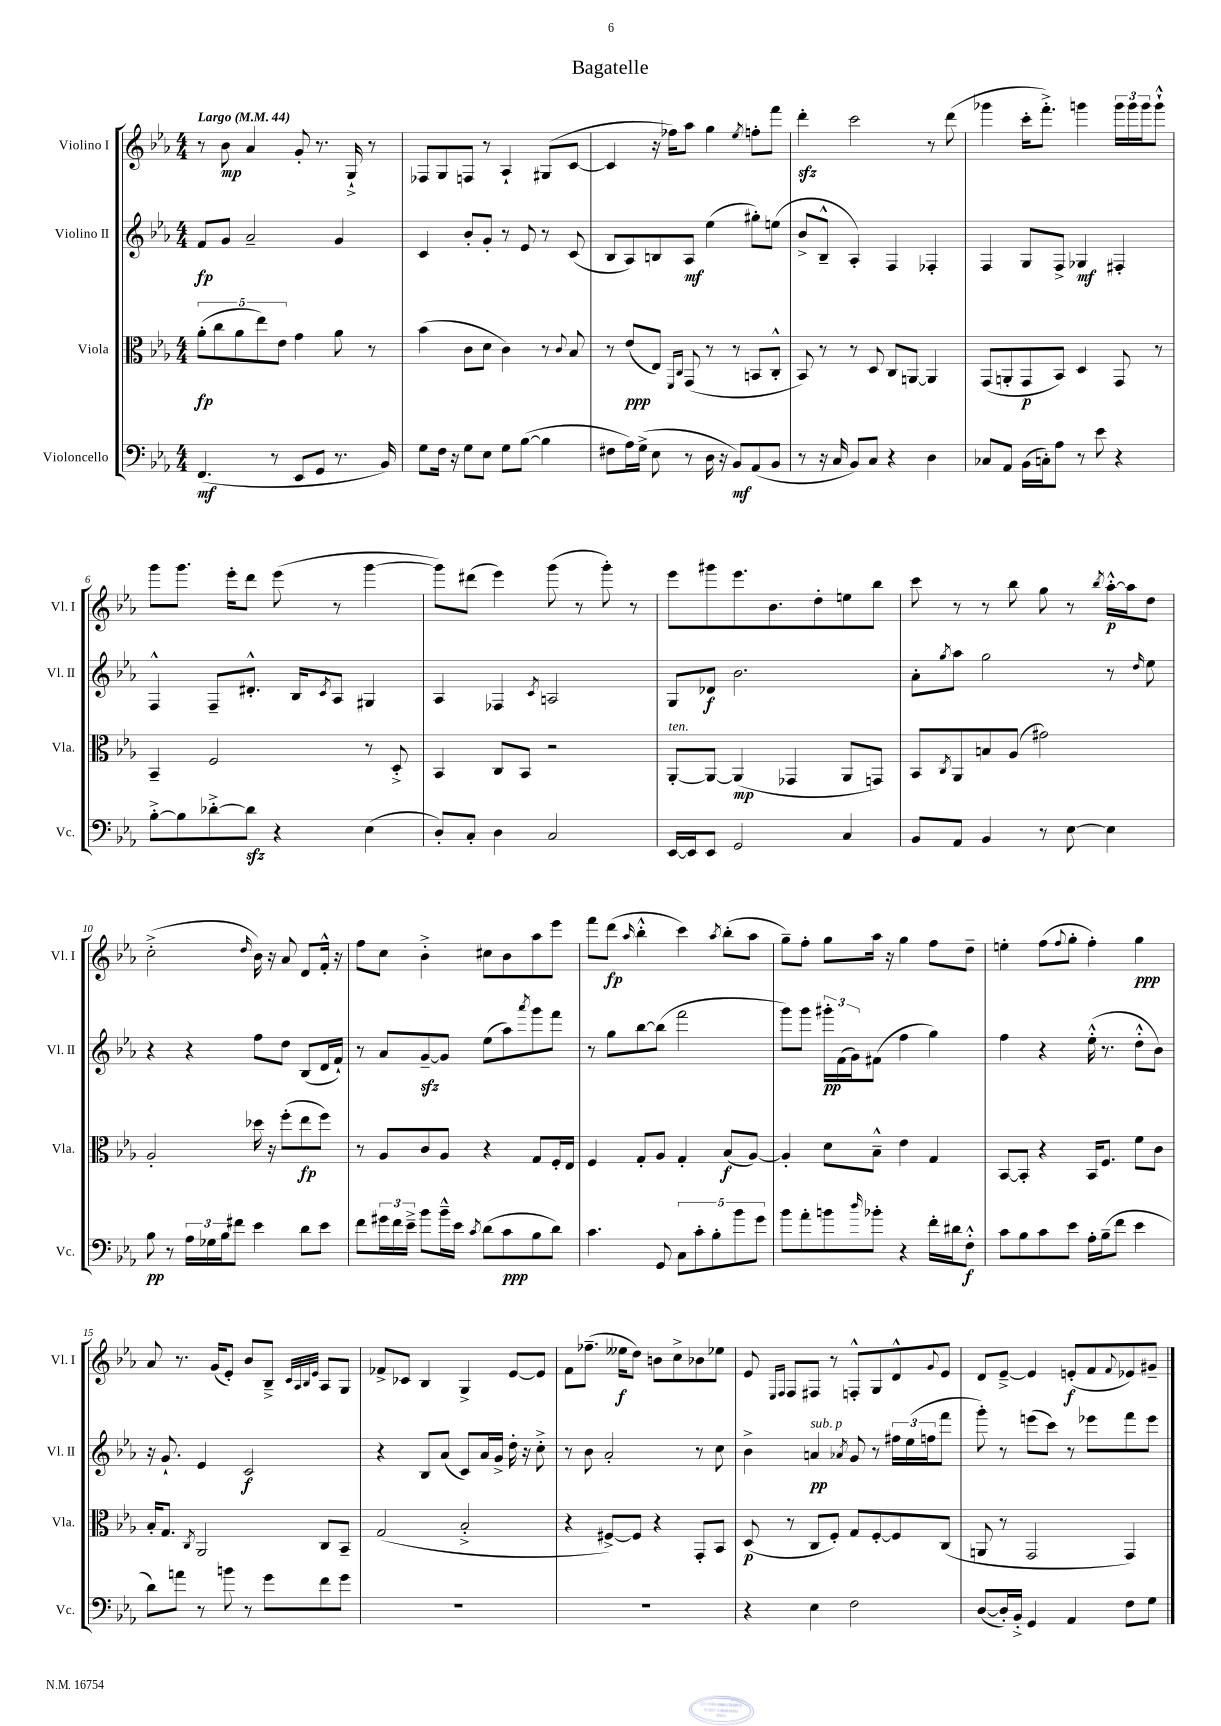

**kern	**kern	**kern	**kern
*staff4	*staff3	*staff2	*staff1
*clefF4	*clefC3	*clefG2	*clefG2
*k[b-e-a-]	*k[b-e-a-]	*k[b-e-a-]	*k[b-e-a-]
*M4/4	*M4/4	*M4/4	*M4/4
*MM44	*MM44	*MM44	*MM44
(4.FF	(10a-'	8f	8r
.	10cc	.	.
.	.	8g	8b-
.	10a-	.	.
.	.	2a-~	4a-
.	10ee-)	.	.
8r	.	.	.
.	10e-	.	.
8EE-	4g	.	8g'
8GG	.	.	8.r
8.r	8a-	4g	.
.	.	.	16G`^
.	8r	.	8r
16BB-)	.	.	.
=	=	=	=
8G	(4b-	4c	8F-
16F	.	.	8G
16r	.	.	.
8G	8c	8b-'	8F
8E-	8d	8g'	8r
8G	4c)	8r	4A-`
([8B-	.	8e-	.
4B-]	8r	8r	(8G#
.	8qqc	.	.
.	8B-	(8c	[8c
=	=	=	=
8F#	8r	8B-	4c]
16A-)	(8e-	8A-)	.
(16G^	.	.	.
8E-	8E-)	8B	16r
.	.	.	16ff-)
.	16qqFF	.	.
.	16qqC	.	.
8r	(8GG	8A-	8aa-
16D	8r	(4ee-	4gg
16r	.	.	.
8BB-)	8r	.	.
.	.	.	8qee-
(8AA-	8BB	8gg#')	8ff'
8BB-	8C'^^	(8ee	8fff
=	=	=	=
8r	8BB-)	8b-^	4ddd'
16r	8r	8B-~^^	.
16C	.	.	.
8BB-)	8r	4A-')	2ccc
8C	8D	.	.
4r	8C	4F	.
.	[8AA	.	.
4D	4AA]	4F-'	8r
.	.	.	(8ddd
=	=	=	=
8C-	(8GG	4F	4ggg-
8AA-	8AA'	.	.
(16BB-	8GG	8G	16ccc'
16C')	.	.	8.fff'^)
8A-	8BB-)	8F^	.
8r	4D	4G-	4ggg
8e-	.	.	.
4r	8GG	4F#'	24ggg
.	.	.	24ggg
.	.	.	24ggg
.	8r	.	8ggg`^^
=	=	=	=
[8B-'^	4BB-~	4F^^	8ggg
8B-]	.	.	8.ggg
[8d-'^	2F	8F~	.
.	.	.	16eee-'
8d-]	.	8.d#'^^	8ddd
4r	.	.	(8eee-
.	.	16B-	.
.	.	8qc	.
.	.	8A-	8r
(4E-	8r	4G#	[4ggg
.	8D'^	.	.
=	=	=	=
8D')	4BB-	4A-	8ggg])
8C'	.	.	(8ddd#
4D	8C	4F-	4eee-)
.	8BB-	.	.
.	.	8qc	.
2C	2r	2A	(8ggg
.	.	.	8r
.	.	.	8ggg')
.	.	.	8r
=	=	=	=
[16EE-	[8AA-'	8G	8eee-
16EE-]	.	.	.
8EE-	8AA-_	8d-	8ggg#
2GG	(4AA-]	2.b-	8.eee-
.	.	.	8.b-
.	4GG-	.	.
.	.	.	8dd'
4C	8AA-	.	8ee
.	8GG)	.	8bb-
=	=	=	=
8BB-	8BB-	8a-'	8ccc
.	8qC	8qgg	.
8AA-	8AA-	8aa-	8r
4BB-	8B	2gg	8r
.	(8A-	.	8bb-
8r	2g#)	.	8gg
[8E-	.	.	8r
.	.	.	8qbb-
4E-]	.	8r	[16aa-'^^
.	.	.	16aa-]
.	.	16qqdd	.
.	.	8ee-	8dd
=	=	=	=
8B-	2A-'	4r	(2cc'^
8r	.	.	.
24A-	.	4r	.
24G-	.	.	.
24B-	.	.	.
8f#	.	.	.
.	.	.	16qqdd
4e-	16dd-	8ff	16b-)
.	16r	.	16r
.	(8ff'	8dd	8a-
8d	8ee-	(8B-	8d
8e-	8ff)	16d	16f'^^
.	.	16f`)	16r
=	=	=	=
8f	8r	8r	8ff
24g#	8A-	8a-	8cc
24f	.	.	.
24e-~^	.	.	.
8b-	8c	[8g~	4b-'^
16b-~^^	8A-	8g]	.
16e-	.	.	.
8qc	.	.	.
(8d	4r	(8ee-	8cc#
8c	.	8aa-)	8b-
.	.	8qaaa-	.
8B-	8G	8ggg	8aa-
8d)	16F'	8fff	8eee-
.	16E-	.	.
=	=	=	=
4.c	4F	8r	8fff
.	.	8gg	(8ddd
.	.	.	16qqaa-
.	8G'	[8bb-	4bb-'^^
8GG	8A-	(8bb-]	.
10C	4G'	2fff	4ccc)
10c'	.	.	.
10B-'	.	.	.
.	.	.	8qaa-
.	(8B-	.	(8bb-'
10b-	.	.	.
.	[8A-)	.	8aa-
10g	.	.	.
=	=	=	=
8b-	4A-']	8ggg)	8gg~)
8a-'	.	8ggg	8ff'
8b	8d	24ggg#'	8gg
.	.	(24f	.
.	.	24g)	.
16qqdd	.	.	.
8b-'	8B-~^^	(8f#	16aa-
.	.	.	16r
4r	4e-	4ff	4gg
16f'	4G	4gg)	8ff
16d#	.	.	.
8F'^^	.	.	8dd~
=	=	=	=
8c	[8BB-	4ff	4ee'
8B-	8BB-']	.	.
8c	4r	4r	(8ff
.	.	.	8qqff
8e-	.	.	8gg'
16A-'	16BB-	(16ee-'^^	4ff')
(16B-~	8.F	8.r	.
8f	.	.	.
4e-	8f	8dd'^^	4gg
.	8c	8b-)	.
=	=	=	=
8d)	16B-'	16r	8a-
.	8.G	8.g`	.
8a	.	.	8.r
.	8qC	.	.
8r	2AA-	4e-	.
.	.	.	(16g
8b	.	.	8e-')
8r	.	2c	8b-
8g	.	.	8B-~^
.	.	.	32qqc
.	.	.	32qqA-
.	.	.	32qqB-
.	.	.	32qqe-
8f	8C	.	8A-
8g	8BB-~	.	8G
=	=	=	=
1r	(2G	4r	8f-^
.	.	.	8c-
.	.	8B-	4B-
.	.	(8a-	.
.	2B-'^	8c)	4G^
.	.	16a-	.
.	.	16g^	.
.	.	16dd'	[8e-
.	.	16r	.
.	.	8cc'^	8e-]
=	=	=	=
1r	4r	8r	8f
.	.	8b-	(8.ff-~
.	[8F#^)	2a-'	.
.	.	.	16ee--
.	8F#]	.	8dd)
.	4r	.	8b
.	.	.	8cc^
.	8GG'	8r	8b-
.	8BB-	8cc	8ee-
=	=	=	=
4r	(8D	4b-^	8e-
.	.	.	16qqE-
.	.	.	16qqF
.	8r	.	8F
4E-	8C	4a	8F#
.	8F')	.	8r
.	.	8qa-	.
2F	8G	8g	8F'^^
.	[8F'	8r	8G
.	8F]	24ff#	8d^^
.	.	(24ee-	.
.	.	24ff	.
.	.	.	8qqg
.	(8C	8fff	8e-
=	=	=	=
([8D	8AA	8ggg')	8d
16D'])	8r	8r	[8e-~^
16BB-'^	.	.	.
4GG	2GG	(8eee	4e-]
.	.	8ccc)	.
4AA-	.	8r	(8e'
.	.	8eee-	8f
.	.	.	8qqf
8F	4GG)	8fff	8e-)
8G	.	8eee-	8g#~
==	==	==	==
*-	*-	*-	*-
